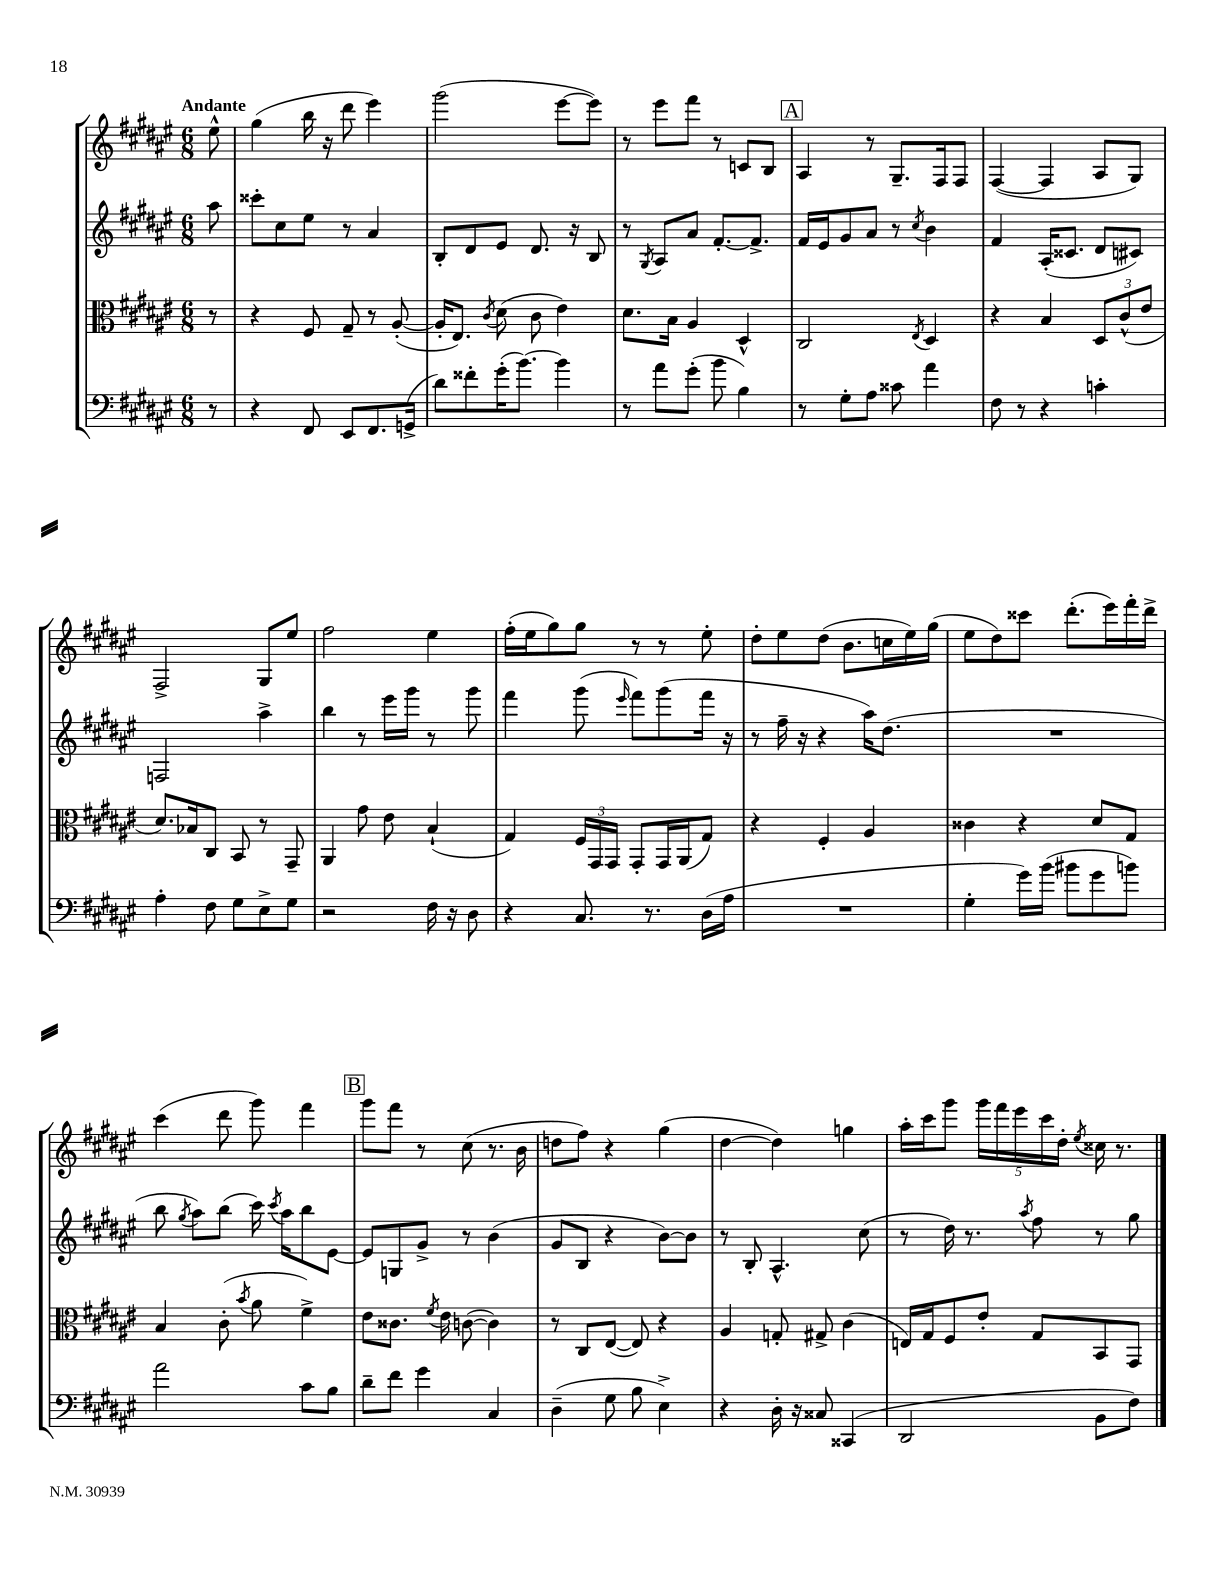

**kern	**kern	**kern	**kern
*staff4	*staff3	*staff2	*staff1
*clefF4	*clefC3	*clefG2	*clefG2
*k[f#c#g#d#a#e#]	*k[f#c#g#d#a#e#]	*k[f#c#g#d#a#e#]	*k[f#c#g#d#a#e#]
*M6/8	*M6/8	*M6/8	*M6/8
8r	8r	8aa#	8ee#^^
=	=	=	=
4r	4r	8ccc##'	(4gg#
.	.	8cc#	.
8FF#	8F#	8ee#	16bb
.	.	.	16r
8EE#	8G#~	8r	8ddd#
8.FF#	8r	4a#	4eee#)
.	([8A#'	.	.
(16GG^	.	.	.
=	=	=	=
8d#)	16A#']	8B'	(2ggg#
.	8.E#)	.	.
8f##'	.	8d#	.
.	8qc#	.	.
(16g#'	(8d#	8e#	.
[8.b)	.	.	.
.	8c#	8.d#	.
4b]	4e#)	.	[8eee#
.	.	16r	.
.	.	8B	8eee#])
=	=	=	=
8r	8.d#	8r	8r
.	.	8qG#	.
8a#	.	8A#	8eee#
.	16B	.	.
(8g#'	4A#	8a#	8fff#
8b	.	[8.f#'	8r
4B)	4D#^^	.	8c
.	.	8.f#^]	.
.	.	.	8B
=	=	=	=
8r	2C#	16f#	4A#
.	.	16e#	.
8G#'	.	8g#	.
8A#	.	8a#	8r
8c##	.	8r	8.G#~
.	8qE#	8qcc#	.
4a#	4D#	4b	.
.	.	.	16F#
.	.	.	8F#
=	=	=	=
8F#	4r	4f#	([4F#
8r	.	.	.
4r	4B	(16A#'	4F#]
.	.	8.c##	.
4c'	12D#	8d#	8A#
.	(12c#^^	.	.
.	.	8c#)	8G#)
.	12e#	.	.
=	=	=	=
4A#'	8.d#)	2F	2F#^
.	16B-	.	.
8F#	8C#	.	.
8G#	8BB	.	.
8E#^	8r	4aa#^	8G#
8G#	8GG#~	.	8ee#
=	=	=	=
2r	4AA#	4bb	2ff#
.	8g#	8r	.
.	8e#	16eee#	.
.	.	16ggg#	.
16F#	(4B`	8r	4ee#
16r	.	.	.
8D#	.	8ggg#	.
=	=	=	=
4r	4G#)	4fff#	(16ff#'
.	.	.	16ee#
.	.	.	8gg#)
8.C#	24F#	(8ggg#	8gg#
.	24GG#	.	.
.	24GG#	.	.
.	.	16qqeee#	.
.	8GG#'	8fff#)	8r
8.r	.	.	.
.	16GG#	(8ggg#	8r
.	(16AA#	.	.
(16D#	8G#)	16fff#	8ee#'
16A#	.	16r	.
=	=	=	=
2.r	4r	8r	8dd#'
.	.	16ff#~	8ee#
.	.	16r	.
.	4F#'	4r	(8dd#
.	.	.	8.b
.	4A#	16aa#)	.
.	.	(8.dd#	16cc
.	.	.	16ee#)
.	.	.	(16gg#
=	=	=	=
4G#'	4c##	2.r	8ee#
.	.	.	8dd#)
16g#)	4r	.	8ccc##
(16b	.	.	.
8b#	.	.	(8.ddd#'
8g#	8d#	.	.
.	.	.	16eee#)
8b)	8G#	.	16fff#'
.	.	.	16ddd#^
=	=	=	=
2a#	4B	8bb	(4ccc#
.	.	8qgg#	.
.	.	8aa#)	.
.	(8c#'	(8bb	8ddd#
.	8qb	.	.
.	8a#	16ccc#)	8ggg#)
.	.	8qccc#	.
.	.	16aa#	.
8c#	4f#^)	8bb	4fff#
8B	.	[8e#	.
=	=	=	=
8d#~	8e#	8e#]	8ggg#
8f#	8.c##	8G	8fff#
4g#	.	8g#^	8r
.	8qf#	.	.
.	16e#	.	.
.	([8c	8r	(8cc#
4C#	4c])	(4b	8.r
.	.	.	16b
=	=	=	=
(4D#~	8r	8g#	8dd
.	8C#	8B	8ff#)
8G#	([8E#	4r	4r
8B	8E#])	.	.
4E#^)	4r	[8b)	(4gg#
.	.	8b]	.
=	=	=	=
4r	4A#	8r	[4dd#
.	.	8B'	.
16D#'	8G'	4.A#^^	4dd#])
16r	.	.	.
8C##	8G#^	.	.
(4CC##	(4c#	.	4gg
.	.	(8cc#	.
=	=	=	=
2DD#	16E)	8r	16aa#'
.	16G#	.	16ccc#
.	8F#	16dd#)	8ggg#
.	.	8.r	.
.	8e#'	.	20ggg#
.	.	.	20fff#
.	.	.	20eee#
.	.	8qaa#	.
.	8G#	8ff#	.
.	.	.	20ccc#
.	.	.	20dd#'
.	.	.	8qee#
8BB	8BB	8r	16cc##
.	.	.	8.r
8F#)	8GG#	8gg#	.
==	==	==	==
*-	*-	*-	*-
